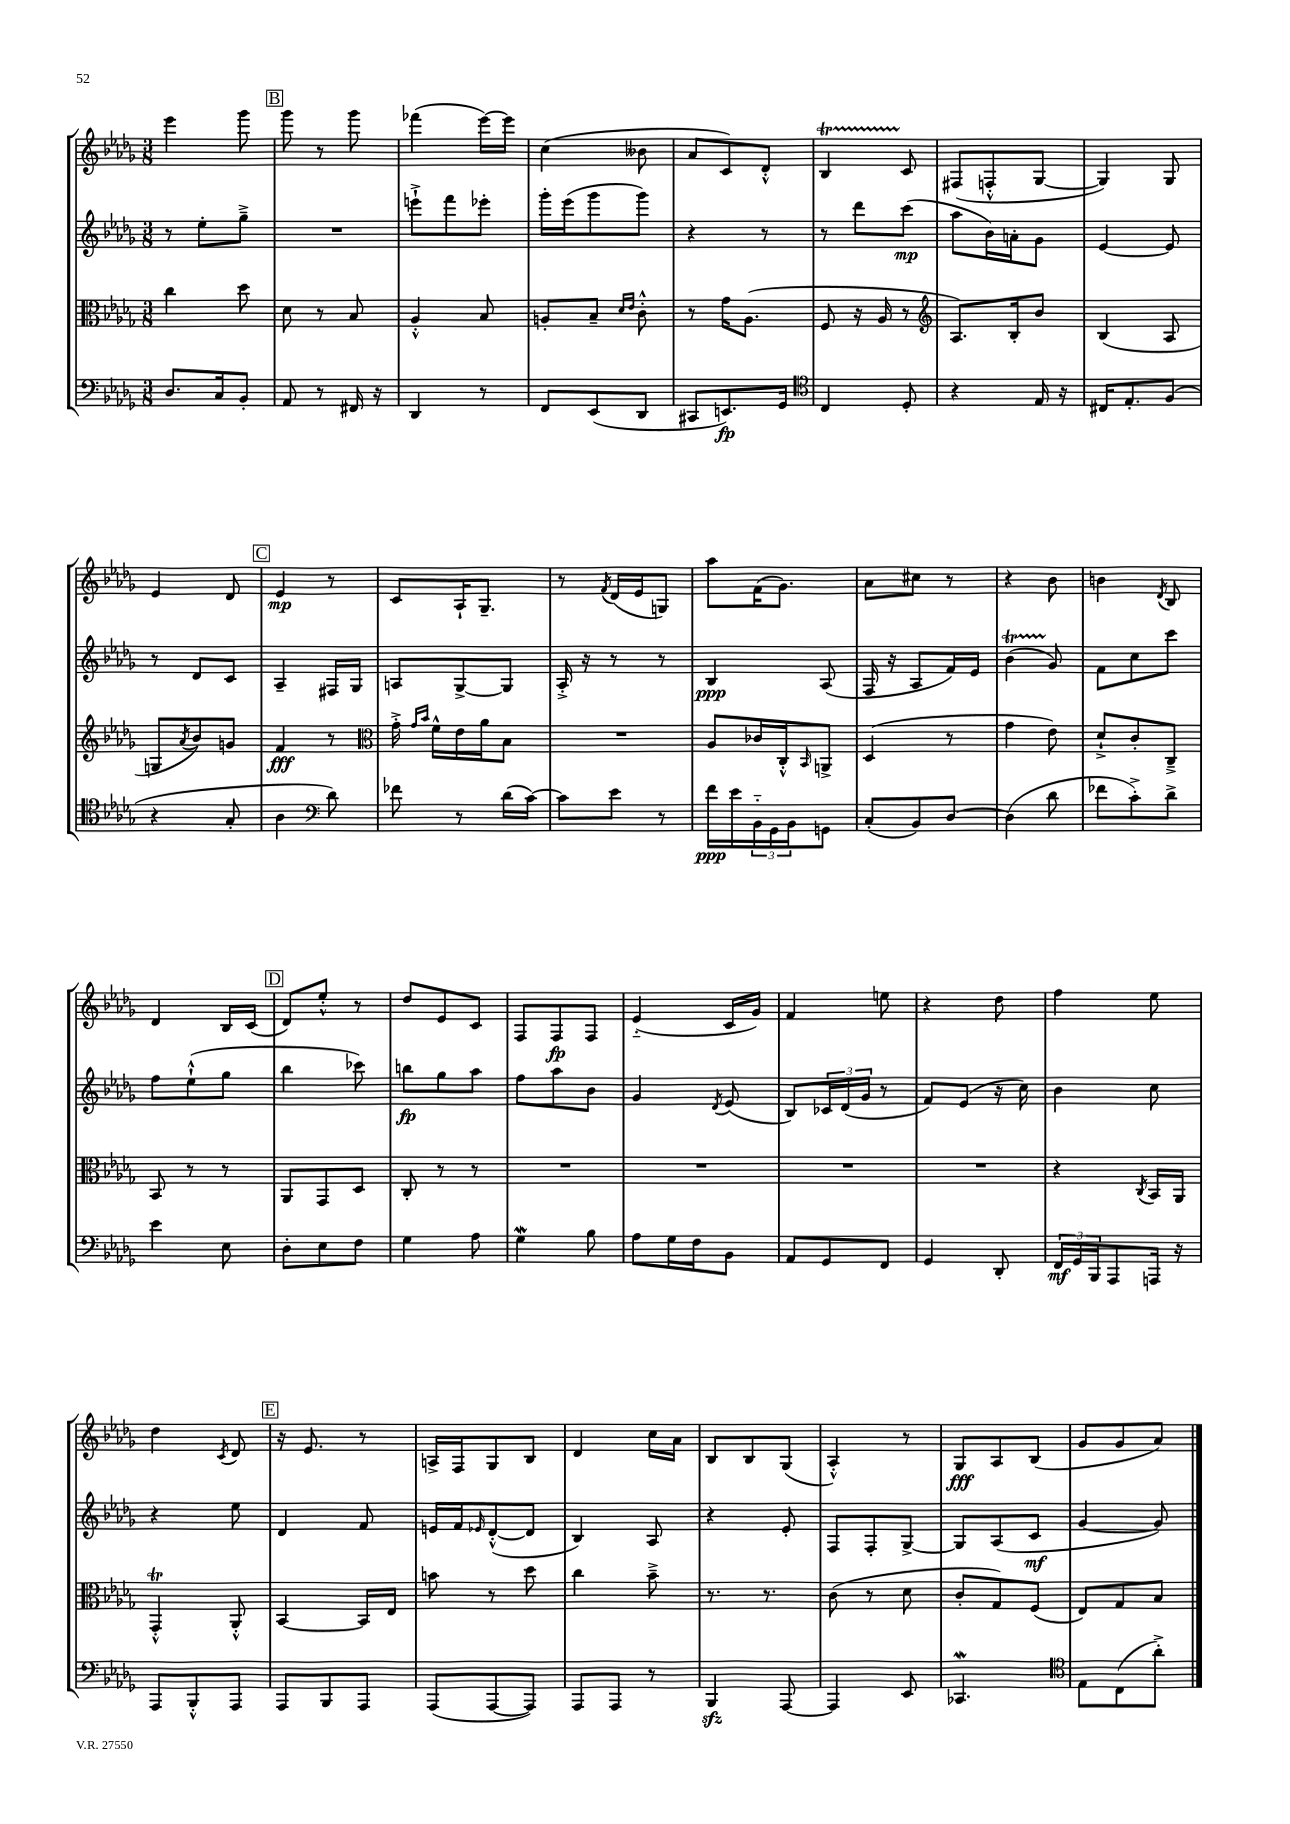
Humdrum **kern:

**kern	**dynam	**kern	**dynam	**kern	**dynam	**kern	**dynam
*part4	*part4	*part3	*part3	*part2	*part2	*part1	*part1
*staff4	*staff4	*staff3	*staff3	*staff2	*staff2	*staff1	*staff1
*clefF4	*	*clefC3	*	*clefG2	*	*clefG2	*
*k[b-e-a-d-g-]	*	*k[b-e-a-d-g-]	*	*k[b-e-a-d-g-]	*	*k[b-e-a-d-g-]	*
*M3/8	*	*M3/8	*	*M3/8	*	*M3/8	*
=32	=32	=32	=32	=32	=32	=32	=32
8.D-/L	.	4cc\	.	8r	.	4eee-\	.
.	.	.	.	8ee-'\L	.	.	.
16C/k	.	.	.	.	.	.	.
8BB-'/J	.	8dd-\	.	8gg-~^\J	.	8ggg-\	.
!!LO:REH:place=s1:t=B
=33	=33	=33	=33	=33	=33	=33	=33
8AA-/	.	8d-\	.	4.r	.	8ggg-\	.
8r	.	8r	.	.	.	8r	.
16FF#X/	.	8B-/	.	.	.	8ggg-\	.
16r	.	.	.	.	.	.	.
=34	=34	=34	=34	=34	=34	=34	=34
4DD-/	.	4A-'^^/	.	8eeen`^\L	.	(4fff-X\	.
.	.	.	.	8fff\	.	.	.
8r	.	8B-/	.	8eee-X'\J	.	[16eee-\LL)	.
.	.	.	.	.	.	16eee-\JJ]	.
=35	=35	=35	=35	=35	=35	=35	=35
8FF/L	.	8An'/L	.	16ggg-'\LL	.	(4cc\	.
.	.	.	.	(16eee-\J	.	.	.
(8EE-/	.	8B-~/J	.	8ggg-\	.	.	.
.	.	16qqd-/LL	.	.	.	.	.
.	.	16qqe-/JJ	.	.	.	.	.
8DD-/J	.	8c'^^\	.	8ggg-\J)	.	8b--X\	.
=36	=36	=36	=36	=36	=36	=36	=36
8CC#X/L	.	8r	.	4r	.	8a-/L	.
8.EEn/)	fp	16g-\KL	.	.	.	8c/)	.
.	.	(8.A-\J	.	.	.	.	.
.	.	.	.	8r	.	8d-'^^/J	.
16GG-/Jk	.	.	.	.	.	.	.
=37	=37	=37	=37	=37	=37	=37	=37
*clefC4	*	*	*	*	*	*	*
4C/	.	8F/	.	8r	.	4B-T/	.
.	.	16r	.	8ddd-\L	.	.	.
.	.	16A-/	.	.	.	.	.
8D-'/	.	8r	.	(8ccc\J	mp	8c/	.
=38	=38	=38	=38	=38	=38	=38	=38
*	*	*clefG2	*	*	*	*	*
4r	.	8.A-/L)	.	8aa-\L	.	(8F#X/L	.
.	.	.	.	16b-\L)	.	8Fn'^^/	.
.	.	16B-'/k	.	16an'\J	.	.	.
16E-/	.	8b-/J	.	8g-\J	.	[8G-/J	.
16r	.	.	.	.	.	.	.
=39	=39	=39	=39	=39	=39	=39	=39
16C#X/KL	.	(4B-/	.	[4e-/	.	4G-/])	.
8.E-'/	.	.	.	.	.	.	.
(8F/J	.	8A-/	.	8e-/]	.	8G-/	.
!!LO:LB:g=z
=40	=40	=40	=40	=40	=40	=40	=40
4r	.	8Gn/L	.	8r	.	4e-/	.
.	.	8qa-/	.	.	.	.	.
.	.	8b-/)	.	8d-/L	.	.	.
8G-'/	.	8gn/J	.	8c/J	.	8d-/	.
!!LO:REH:place=s1:t=C
=41	=41	=41	=41	=41	=41	=41	=41
4A-\	.	4f/	fff	4A-~/	.	4e-/	mp
*clefF4	*	*	*	*	*	*	*
8d-\)	.	8r	.	16F#X/LL	.	8r	.
.	.	.	.	16G-/JJ	.	.	.
=42	=42	=42	=42	=42	=42	=42	=42
*	*	*clefC3	*	*	*	*	*
8f-X\	.	16g-'^\	.	8An/L	.	8c/L	.
.	.	16qqg-/LL	.	.	.	.	.
.	.	16qqb-/JJ	.	.	.	.	.
.	.	16f^^\LL	.	.	.	.	.
8r	.	16e-\	.	[8G-^/	.	16A-`/K	.
.	.	16a-\J	.	.	.	8.G-~/J	.
(16d-\LL	.	8B-\J	.	8G-/J]	.	.	.
[16c\JJ)	.	.	.	.	.	.	.
=43	=43	=43	=43	=43	=43	=43	=43
8c\L]	.	4.r	.	16A-'^/	.	8r	.
.	.	.	.	16r	.	.	.
.	.	.	.	.	.	8qf/	.
8e-\J	.	.	.	8r	.	(16d-/LL	.
.	.	.	.	.	.	16e-/J	.
8r	.	.	.	8r	.	8Gn/J)	.
=44	=44	=44	=44	=44	=44	=44	=44
16f\LL	ppp	8A-/L	.	4B-/	ppp	8aa-\L	.
16e-\	.	.	.	.	.	.	.
24BB-\	.	16c-X/L	.	.	.	(16f\K	.
24GG-\	.	.	.	.	.	.	.
.	.	16C'^^/J	.	.	.	8.g-\J)	.
24BB-\J	.	.	.	.	.	.	.
.	.	16qqBB-/	.	.	.	.	.
8GGn\J	.	8AAn^/J	.	(8A-/	.	.	.
=45	=45	=45	=45	=45	=45	=45	=45
(8C'/L	.	(4D-/	.	16F/	.	8a-\L	.
.	.	.	.	16r	.	.	.
8BB-/)	.	.	.	8A-/L	.	8cc#X\J	.
[8D-/J	.	8r	.	16f/L)	.	8r	.
.	.	.	.	16e-/JJ	.	.	.
=46	=46	=46	=46	=46	=46	=46	=46
(4D-\]	.	4g-\	.	(4b-T\	.	4r	.
8d-\	.	8e-\)	.	8g-/)	.	8b-\	.
=47	=47	=47	=47	=47	=47	=47	=47
8f-X\L	.	8d-`^/L	.	8f\L	.	4bn\	.
8c'^\)	.	8c'/	.	8cc\	.	.	.
.	.	.	.	.	.	8qd-/	.
8d-^\J	.	8C~^/J	.	8ccc\J	.	8B-/	.
!!LO:LB:g=z
=48	=48	=48	=48	=48	=48	=48	=48
4e-\	.	8BB-/	.	8ff\L	.	4d-/	.
.	.	8r	.	(8ee-`^^\	.	.	.
8E-\	.	8r	.	8gg-\J	.	16B-/LL	.
.	.	.	.	.	.	(16c/JJ	.
!!LO:REH:place=s1:t=D
=49	=49	=49	=49	=49	=49	=49	=49
8D-'\L	.	8AA-/L	.	4bb-\	.	8d-/L)	.
8E-\	.	8GG-/	.	.	.	8ee-'^^/J	.
8F\J	.	8D-/J	.	8ccc-X\)	.	8r	.
=50	=50	=50	=50	=50	=50	=50	=50
4G-\	.	8C'/	.	8bbn\L	fp	8dd-/L	.
.	.	8r	.	8gg-\	.	8e-/	.
8A-\	.	8r	.	8aa-\J	.	8c/J	.
=51	=51	=51	=51	=51	=51	=51	=51
4G-w\	.	4.r	.	8ff\L	.	8F/L	.
.	.	.	.	8aa-\	.	8F/	fp
8B-\	.	.	.	8b-\J	.	8F/J	.
=52	=52	=52	=52	=52	=52	=52	=52
8A-\L	.	4.r	.	4g-/	.	(4e-/	.
16G-\L	.	.	.	.	.	.	.
16F\J	.	.	.	.	.	.	.
.	.	.	.	8qd-/	.	.	.
8BB-\J	.	.	.	(8e-/	.	16c/LL	.
.	.	.	.	.	.	16g-/JJ)	.
=53	=53	=53	=53	=53	=53	=53	=53
8AA-/L	.	4.r	.	8B-/L)	.	4f/	.
8GG-/	.	.	.	24c-X/L	.	.	.
.	.	.	.	(24d-/	.	.	.
.	.	.	.	24g-/JJ	.	.	.
8FF/J	.	.	.	8r	.	8een\	.
=54	=54	=54	=54	=54	=54	=54	=54
4GG-/	.	4.r	.	8f/L)	.	4r	.
.	.	.	.	(8e-/J	.	.	.
8DD-'/	.	.	.	16r	.	8dd-\	.
.	.	.	.	16cc\)	.	.	.
=55	=55	=55	=55	=55	=55	=55	=55
24FF/LL	mf	4r	.	4b-\	.	4ff\	.
24GG-/	.	.	.	.	.	.	.
24BBB-/J	.	.	.	.	.	.	.
8AAA-/	.	.	.	.	.	.	.
.	.	8qC/	.	.	.	.	.
16AAAn/Jk	.	16BB-/LL	.	8cc\	.	8ee-\	.
16r	.	16AA-/JJ	.	.	.	.	.
!!LO:LB:g=z
=56	=56	=56	=56	=56	=56	=56	=56
8AAA-/L	.	4GG-T'^^/	.	4r	.	4dd-\	.
8BBB-'^^/	.	.	.	.	.	.	.
.	.	.	.	.	.	8qc/	.
8AAA-/J	.	8AA-'^^/	.	8ee-\	.	8d-/	.
!!LO:REH:place=s1:t=E
=57	=57	=57	=57	=57	=57	=57	=57
8AAA-/L	.	[4BB-/	.	4d-/	.	16r	.
.	.	.	.	.	.	8.e-/	.
8BBB-/	.	.	.	.	.	.	.
8AAA-/J	.	16BB-/LL]	.	8f/	.	8r	.
.	.	16E-/JJ	.	.	.	.	.
=58	=58	=58	=58	=58	=58	=58	=58
(8AAA-/L	.	8bn\	.	16en/LL	.	16An^/LL	.
.	.	.	.	16f/J	.	16F/J	.
.	.	.	.	16qqe-X/	.	.	.
[8AAA-/	.	8r	.	([8d-'^^/	.	8G-/	.
8AAA-/J])	.	8dd-\	.	8d-/J]	.	8B-/J	.
=59	=59	=59	=59	=59	=59	=59	=59
8AAA-/L	.	4cc\	.	4B-/)	.	4d-/	.
8AAA-/J	.	.	.	.	.	.	.
8r	.	8b-~^\	.	8A-/	.	16cc\LL	.
.	.	.	.	.	.	16a-\JJ	.
=60	=60	=60	=60	=60	=60	=60	=60
4BBB-zz/	.	8.r	.	4r	.	8B-/L	.
.	.	.	.	.	.	8B-/	.
.	.	8.r	.	.	.	.	.
[8AAA-/	.	.	.	8e-'/	.	(8G-/J	.
=61	=61	=61	=61	=61	=61	=61	=61
4AAA-/]	.	(8c\	.	8F/L	.	4A-'^^/)	.
.	.	8r	.	8F'/	.	.	.
8EE-/	.	8d-\	.	[8G-^/J	.	8r	.
=62	=62	=62	=62	=62	=62	=62	=62
4.CC-Xw/	.	8c'/L	.	8G-/L]	.	8G-/L	fff
.	.	8G-/)	.	(8A-/	.	8A-/	.
.	.	(8F/J	.	8c/J	mf	(8B-/J	.
=63	=63	=63	=63	=63	=63	=63	=63
*clefC4	*	*	*	*	*	*	*
8E-\L	.	8E-/L)	.	[4g-/	.	8g-/L	.
(8C\	.	8G-/	.	.	.	8g-/	.
8a-'^\J)	.	8B-/J	.	8g-/])	.	8a-/J)	.
==	==	==	==	==	==	==	==
*-	*-	*-	*-	*-	*-	*-	*-
